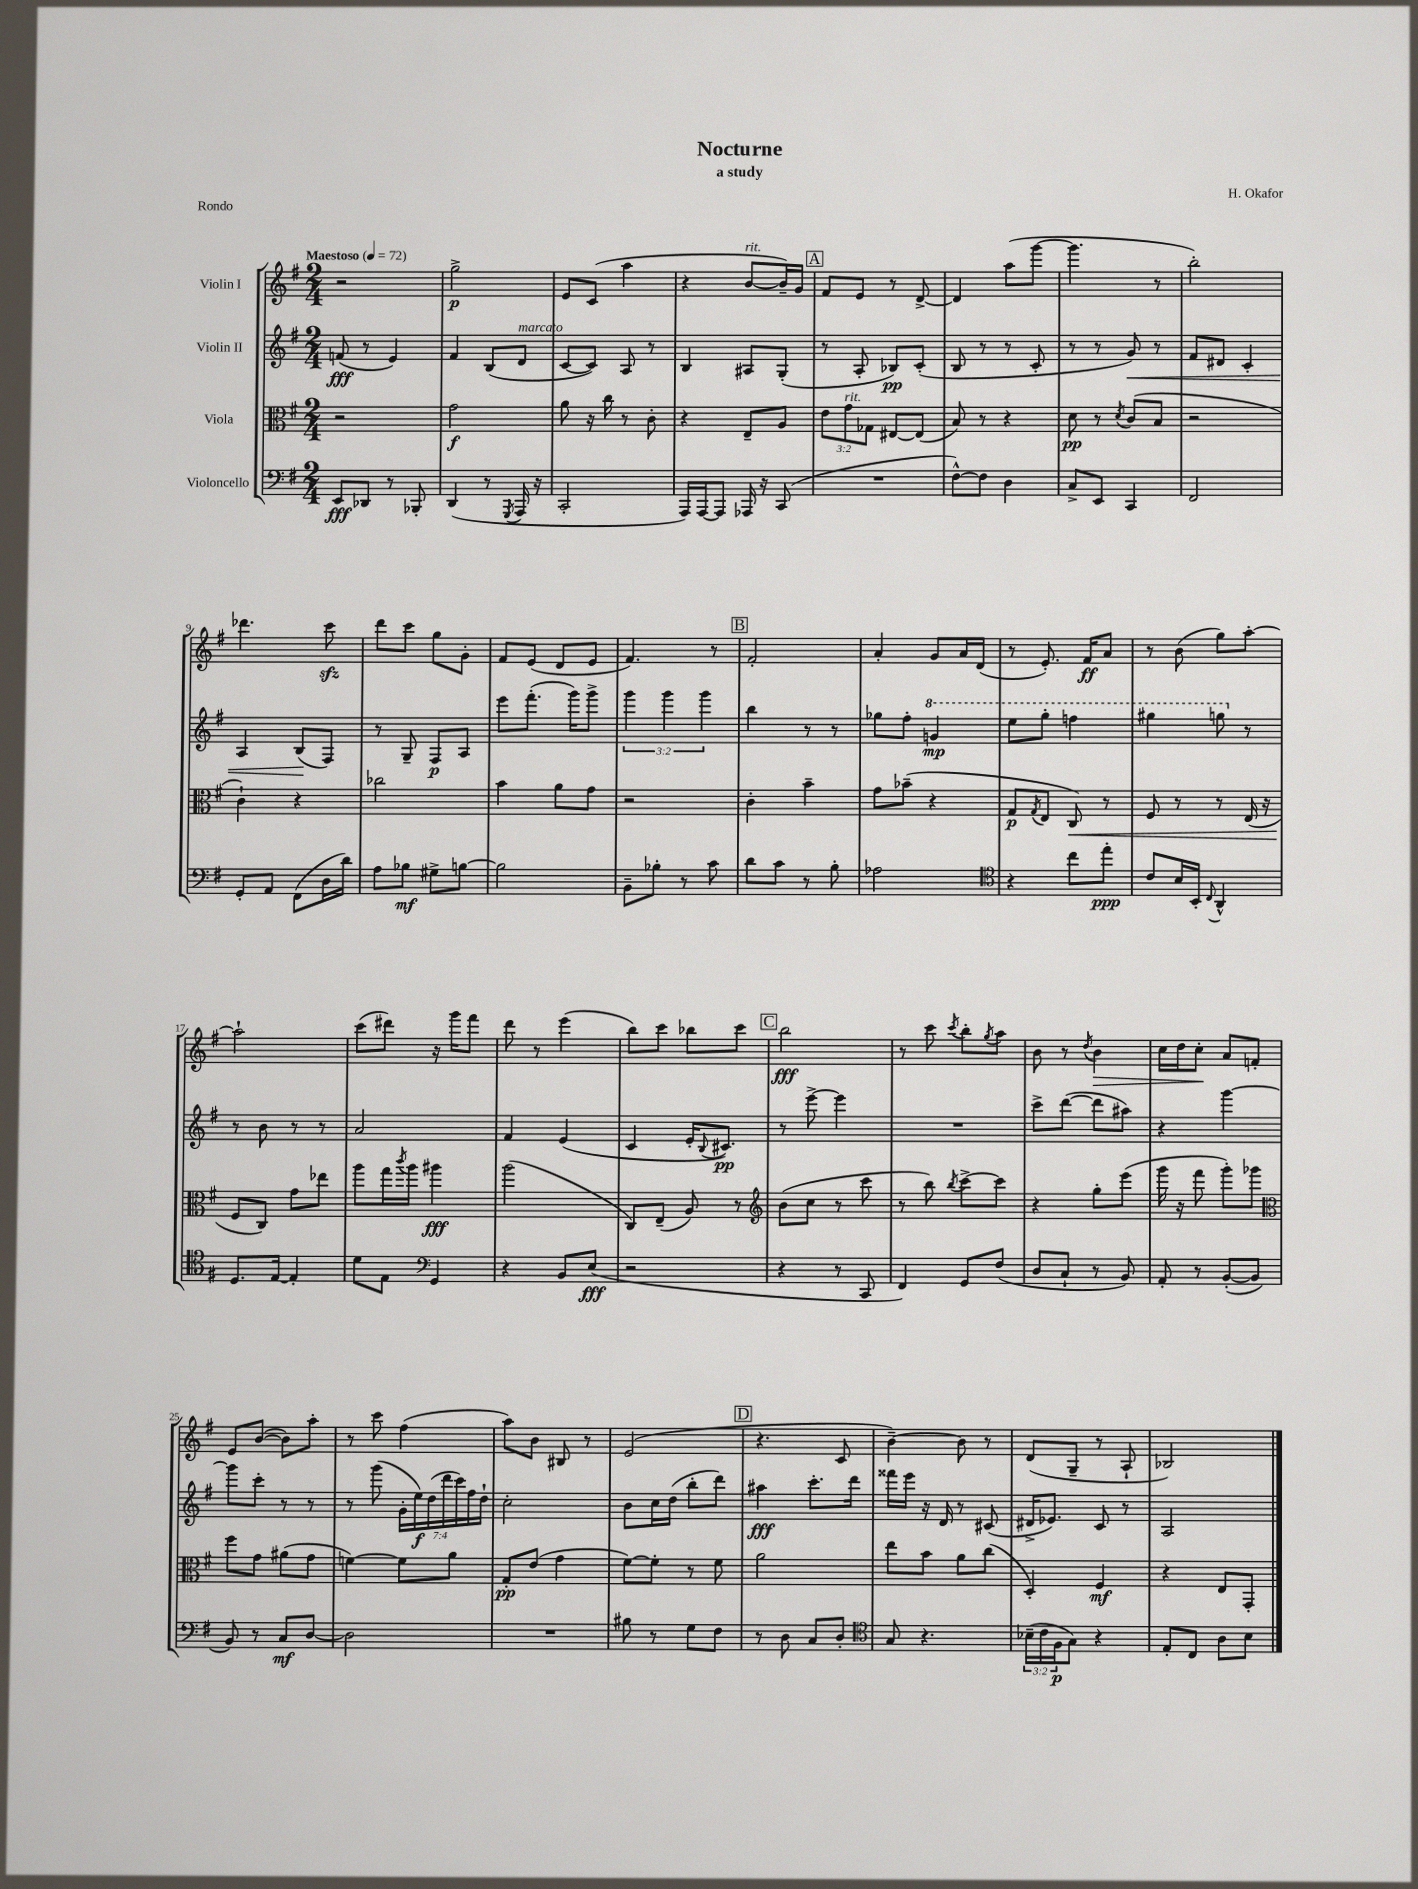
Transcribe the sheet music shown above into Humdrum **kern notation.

**kern	**dynam	**kern	**dynam	**kern	**dynam	**kern	**dynam
*part4	*part4	*part3	*part3	*part2	*part2	*part1	*part1
*staff4	*staff4	*staff3	*staff3	*staff2	*staff2	*staff1	*staff1
*I"Violoncello	*	*I"Viola	*	*I"Violin II	*	*I"Violin I	*
*clefF4	*	*clefC3	*	*clefG2	*	*clefG2	*
*k[f#]	*	*k[f#]	*	*k[f#]	*	*k[f#]	*
*M2/4	*	*M2/4	*	*M2/4	*	*M2/4	*
*MM72	*	*MM72	*	*MM72	*	*MM72	*
=1	=1	=1	=1	=1	=1	=1	=1
!	!	!	!	!	!	!LO:TX:a:B:t=Maestoso	!
8EE/L	fff	2r	.	(8fn/	fff	2r	.
8DD-X/J	.	.	.	8r	.	.	.
8r	.	.	.	4e/)	.	.	.
8BBB-X'/	.	.	.	.	.	.	.
=2	=2	=2	=2	=2	=2	=2	=2
(4DD/	.	2g\	f	4f#/	.	2gg^\	p
8r	.	.	.	(8B/L	.	.	.
8qGGG/	.	.	.	.	.	.	.
!	!	!	!	!LO:TX:a:i:t=marcato	!	!	!
16AAA/	.	.	.	8d/J	.	.	.
16r	.	.	.	.	.	.	.
=3	=3	=3	=3	=3	=3	=3	=3
2CC'/	.	8a\	.	[8c/L	.	8e/L	.
.	.	16r	.	8c/J])	.	(8c/J	.
.	.	16cc\	.	.	.	.	.
.	.	8r	.	8A/	.	4aa\	.
.	.	8c'\	.	8r	.	.	.
=4	=4	=4	=4	=4	=4	=4	=4
16AAA/LL)	.	4r	.	4B/	.	4r	.
[16AAA/J	.	.	.	.	.	.	.
8AAA/J]	.	.	.	.	.	.	.
!	!	!	!	!	!	!LO:TX:a:i:t=rit.	!
16AAA-X/	.	8E~/L	.	8A#X/L	.	[8b/L	.
16r	.	.	.	.	.	.	.
(8CC/	.	8A/J	.	(8G'/J	.	16b~/L])	.
.	.	.	.	.	.	16g/JJ	.
!!LO:REH:place=s1:t=A
=5	=5	=5	=5	=5	=5	=5	=5
2r	.	12e\L	.	8r	.	8f#/L	.
!	!	!LO:TX:a:i:t=rit.	!	!	!	!	!
.	.	12g\	.	.	.	.	.
.	.	.	.	8A'/	.	8e/J	.
.	.	12G-X\J	.	.	.	.	.
.	.	[8E#X/L	.	8B-X/L)	pp	8r	.
.	.	(8E#/J]	.	(8c'/J	.	[8d^/	.
=6	=6	=6	=6	=6	=6	=6	=6
[8F#^^\L)	.	8B/)	.	8B/	.	4d/]	.
8F#\J]	.	8r	.	8r	.	.	.
4D\	.	4r	.	8r	.	(8aa\L	.
.	.	.	.	8c'/	.	[8ggg\J	.
=7	=7	=7	=7	=7	=7	=7	=7
8C^/L	.	8d\	pp	8r	.	4.ggg\]	.
8EE/J	.	8r	.	8r	.	.	.
.	.	8qd/	.	.	.	.	.
!	!	!	!	!	!LO:HP:b	!	!
4CC/	.	(8c/L	.	8g/)	<	.	.
.	.	8B/J	.	8r	.	8r	.
=8	=8	=8	=8	=8	=8	=8	=8
2FF#/	.	2r	.	8f#/L	.	2bb'\)	.
.	.	.	.	8d#X/J	.	.	.
.	.	.	.	4c'/	.	.	.
!!LO:LB:g=z
=9	=9	=9	=9	=9	=9	=9	=9
8GG'/L	.	4c`\)	.	4A/	.	4.ddd-X\	.
8AA/J	.	.	.	.	.	.	.
(8FF#\L	.	4r	.	(8B/L	.	.	.
16D\L	.	.	.	8F#/J)	[	8ccczz\	.
16d\JJ)	.	.	.	.	.	.	.
=10	=10	=10	=10	=10	=10	=10	=10
8A\L	.	2cc-X\	.	8r	.	8ddd\L	.
8B-X\J	mf	.	.	8G~/	.	8ccc\J	.
8G#X^\L	.	.	.	8F#/L	p	8gg\L	.
[8Bn\J	.	.	.	8A/J	.	8g'\J	.
=11	=11	=11	=11	=11	=11	=11	=11
2B\]	.	4b\	.	8eee\L	.	8f#/L	.
.	.	.	.	(8.fff#'\J	.	(8e/J	.
.	.	8a\L	.	.	.	8d/L	.
.	.	.	.	16ggg\KL)	.	.	.
.	.	8g\J	.	8ggg^\J	.	8e/J	.
=12	=12	=12	=12	=12	=12	=12	=12
8BB~\L	.	2r	.	6ggg\	.	4.f#/)	.
8B-X'\J	.	.	.	.	.	.	.
.	.	.	.	6ggg\	.	.	.
8r	.	.	.	.	.	.	.
.	.	.	.	6ggg\	.	.	.
8c\	.	.	.	.	.	8r	.
!!LO:REH:place=s1:t=B
=13	=13	=13	=13	=13	=13	=13	=13
8d\L	.	4c'\	.	4bb\	.	2f#'/	.
8c\J	.	.	.	.	.	.	.
8r	.	4b~\	.	8r	.	.	.
8B'\	.	.	.	8r	.	.	.
=14	=14	=14	=14	=14	=14	=14	=14
2A-X\	.	8g\L	.	8gg-X\L	.	4a'/	.
.	.	(8b-X~\J	.	8ff#'\J	.	.	.
*	*	*	*	*8va	*	*	*
.	.	4r	.	4ggn/	mp	8g/L	.
.	.	.	.	.	.	16a/L	.
.	.	.	.	.	.	(16d/JJ	.
=15	=15	=15	=15	=15	=15	=15	=15
*clefC4	*	*	*	*	*	*	*
4r	.	8G/L	p	8eee\L	.	8r	.
.	.	8qG/	.	.	.	.	.
.	.	8E/J	.	8ggg'\J	.	8.e'/)	.
!	!	!	!LO:HP:b	!	!	!	!
8cc\L	.	8C/)	<	4fffn\	.	.	.
.	.	.	.	.	.	16f#/KL	ff
8ee'\J	ppp	8r	.	.	.	8a/J	.
=16	=16	=16	=16	=16	=16	=16	=16
8c/L	.	8F#/	.	4ggg#X\	.	8r	.
16B/L	.	8r	.	.	.	(8b\	.
16BB'/JJ	.	.	.	.	.	.	.
8qqC/	.	.	.	.	.	.	.
4AA^^/	.	8r	.	8gggn\	.	8gg\L)	.
*	*	*	*	*X8va	*	*	*
.	.	(16E/	.	8r	.	[8aa'\J	.
.	.	16r	.	.	.	.	.
!!LO:LB:g=z
=17	=17	=17	=17	=17	=17	=17	=17
8.D/L	.	8F#/L	.	8r	.	2aa`\]	.
.	.	8C/J)	[	8b\	.	.	.
[16E/Jk	.	.	.	.	.	.	.
4E'/]	.	8g\L	.	8r	.	.	.
.	.	8ee-X\J	.	8r	.	.	.
=18	=18	=18	=18	=18	=18	=18	=18
8d\L	.	8aa\L	.	2a/	.	(8ccc\L	.
8E\J	.	16gg\L	.	.	.	8ddd#X\J)	.
.	.	8qccc/	.	.	.	.	.
.	.	16aa\JJ	.	.	.	.	.
*clefF4	*	*	*	*	*	*	*
4GG/	.	4aa#X\	fff	.	.	16r	.
.	.	.	.	.	.	16ggg\KL	.
.	.	.	.	.	.	8fff#\J	.
=19	=19	=19	=19	=19	=19	=19	=19
4r	.	(2aa\	.	4f#/	.	8ddd\	.
.	.	.	.	.	.	8r	.
8BB/L	.	.	.	(4e/	.	(4eee\	.
(8E/J	fff	.	.	.	.	.	.
=20	=20	=20	=20	=20	=20	=20	=20
2r	.	8C/L)	.	4c/	.	8bb\L)	.
.	.	(8E~/J	.	.	.	8ccc\J	.
.	.	8A/)	.	16e'/KL	.	8bb-X\L	.
.	.	.	.	8qqB/	.	.	.
.	.	.	.	8.c#X/J)	pp	.	.
.	.	8r	.	.	.	8ccc\J	.
!!LO:REH:place=s1:t=C
=21	=21	=21	=21	=21	=21	=21	=21
*	*	*clefG2	*	*	*	*	*
4r	.	(8b\L	.	8r	.	2bb\	fff
.	.	8cc\J	.	[8eee^\	.	.	.
8r	.	8r	.	4eee\]	.	.	.
8CC/	.	8ccc\	.	.	.	.	.
=22	=22	=22	=22	=22	=22	=22	=22
4FF#/)	.	8r	.	2r	.	8r	.
.	.	8bb\)	.	.	.	8ccc\	.
.	.	8qbb/	.	.	.	8qccc/	.
8GG/L	.	[8ccc^\L	.	.	.	8bb'\L	.
.	.	.	.	.	.	8qgg/	.
(8F#/J	.	8ccc\J]	.	.	.	8aa\J	.
=23	=23	=23	=23	=23	=23	=23	=23
8D/L	.	4r	.	8ccc^\L	.	8b\	.
8C`/J	.	.	.	([8ddd\J	.	8r	.
.	.	.	.	.	.	8qdd/	.
!	!	!	!	!	!	!	!LO:HP:b
8r	.	8gg'\L	.	8ddd\L]	.	4b\	>
8BB/)	.	(8eee\J	.	8aa#X\J)	.	.	.
=24	=24	=24	=24	=24	=24	=24	=24
8AA'/	.	16ggg\	.	4r	.	16cc\LL	.
.	.	16r	.	.	.	16dd\J	.
8r	.	8fff#\	.	.	.	8cc'\J	.
([8BB'/L	.	8ggg'\L)	.	[4ggg\	.	8a/L	]
8BB/J]	.	8ggg-X\J	.	.	.	8fn'/J	.
!!LO:LB:g=z
=25	=25	=25	=25	=25	=25	=25	=25
*	*	*clefC3	*	*	*	*	*
8BB/)	.	8ff#\L	.	8ggg\L]	.	8e/L	.
8r	.	8g\J	.	8ccc'\J	.	([8b/J	.
8C/L	mf	(8a#X\L	.	8r	.	8b\L])	.
[8D/J	.	8g\J	.	8r	.	8aa'\J	.
=26	=26	=26	=26	=26	=26	=26	=26
2D\]	.	[4fn\)	.	8r	.	8r	.
.	.	.	.	(8ggg\	.	8ccc\	.
.	.	8f\L]	.	28g'\LL	.	(4ff#\	.
.	.	.	.	28ee\)	f	.	.
.	.	.	.	(28dd\	.	.	.
.	.	.	.	28ddd\	.	.	.
.	.	8a\J	.	.	.	.	.
.	.	.	.	28ccc\)	.	.	.
.	.	.	.	28ff#\	.	.	.
.	.	.	.	28dd`\JJ	.	.	.
=27	=27	=27	=27	=27	=27	=27	=27
2r	.	8G'/L	pp	2cc'\	.	8aa\L)	.
.	.	(8e/J	.	.	.	8b\J	.
.	.	4g\	.	.	.	8B#X/	.
.	.	.	.	.	.	8r	.
=28	=28	=28	=28	=28	=28	=28	=28
8B#X\	.	[8f#\L)	.	8b\L	.	(2e/	.
8r	.	8f#'\J]	.	16cc\L	.	.	.
.	.	.	.	(16dd\JJ	.	.	.
8G\L	.	8r	.	8bb'\L	.	.	.
8F#\J	.	8f#\	.	8ddd\J)	.	.	.
!!LO:REH:place=s1:t=D
=29	=29	=29	=29	=29	=29	=29	=29
8r	.	2a\	.	4aa#X\	fff	4.r	.
8D\	.	.	.	.	.	.	.
8C/L	.	.	.	8.ccc'\L	.	.	.
8D'/J	.	.	.	.	.	8c/	.
.	.	.	.	16ddd\Jk	.	.	.
=30	=30	=30	=30	=30	=30	=30	=30
*clefC4	*	*	*	*	*	*	*
8G/	.	8ee\L	.	16fff##X\LL	.	[4b~\)	.
.	.	.	.	16eee\JJ	.	.	.
4.r	.	8b\J	.	16r	.	.	.
.	.	.	.	16d/	.	.	.
.	.	8a\L	.	8r	.	8b\]	.
.	.	(8cc\J	.	(8c#X/	.	8r	.
=31	=31	=31	=31	=31	=31	=31	=31
(24B-X~\LL	.	4D'/)	.	16d#X^/KL	.	(8d/L	.
24c\	.	.	.	.	.	.	.
.	.	.	.	8.e-X/J)	.	.	.
24F#\J	p	.	.	.	.	.	.
8G\J)	.	.	.	.	.	8G~/J	.
4r	.	4F#/	mf	8c/	.	8r	.
.	.	.	.	8r	.	8A`/	.
=32	=32	=32	=32	=32	=32	=32	=32
8E'/L	.	4r	.	2A/	.	2B-X/)	.
8C/J	.	.	.	.	.	.	.
8A\L	.	8E/L	.	.	.	.	.
8B\J	.	8GG'/J	.	.	.	.	.
==	==	==	==	==	==	==	==
*-	*-	*-	*-	*-	*-	*-	*-
